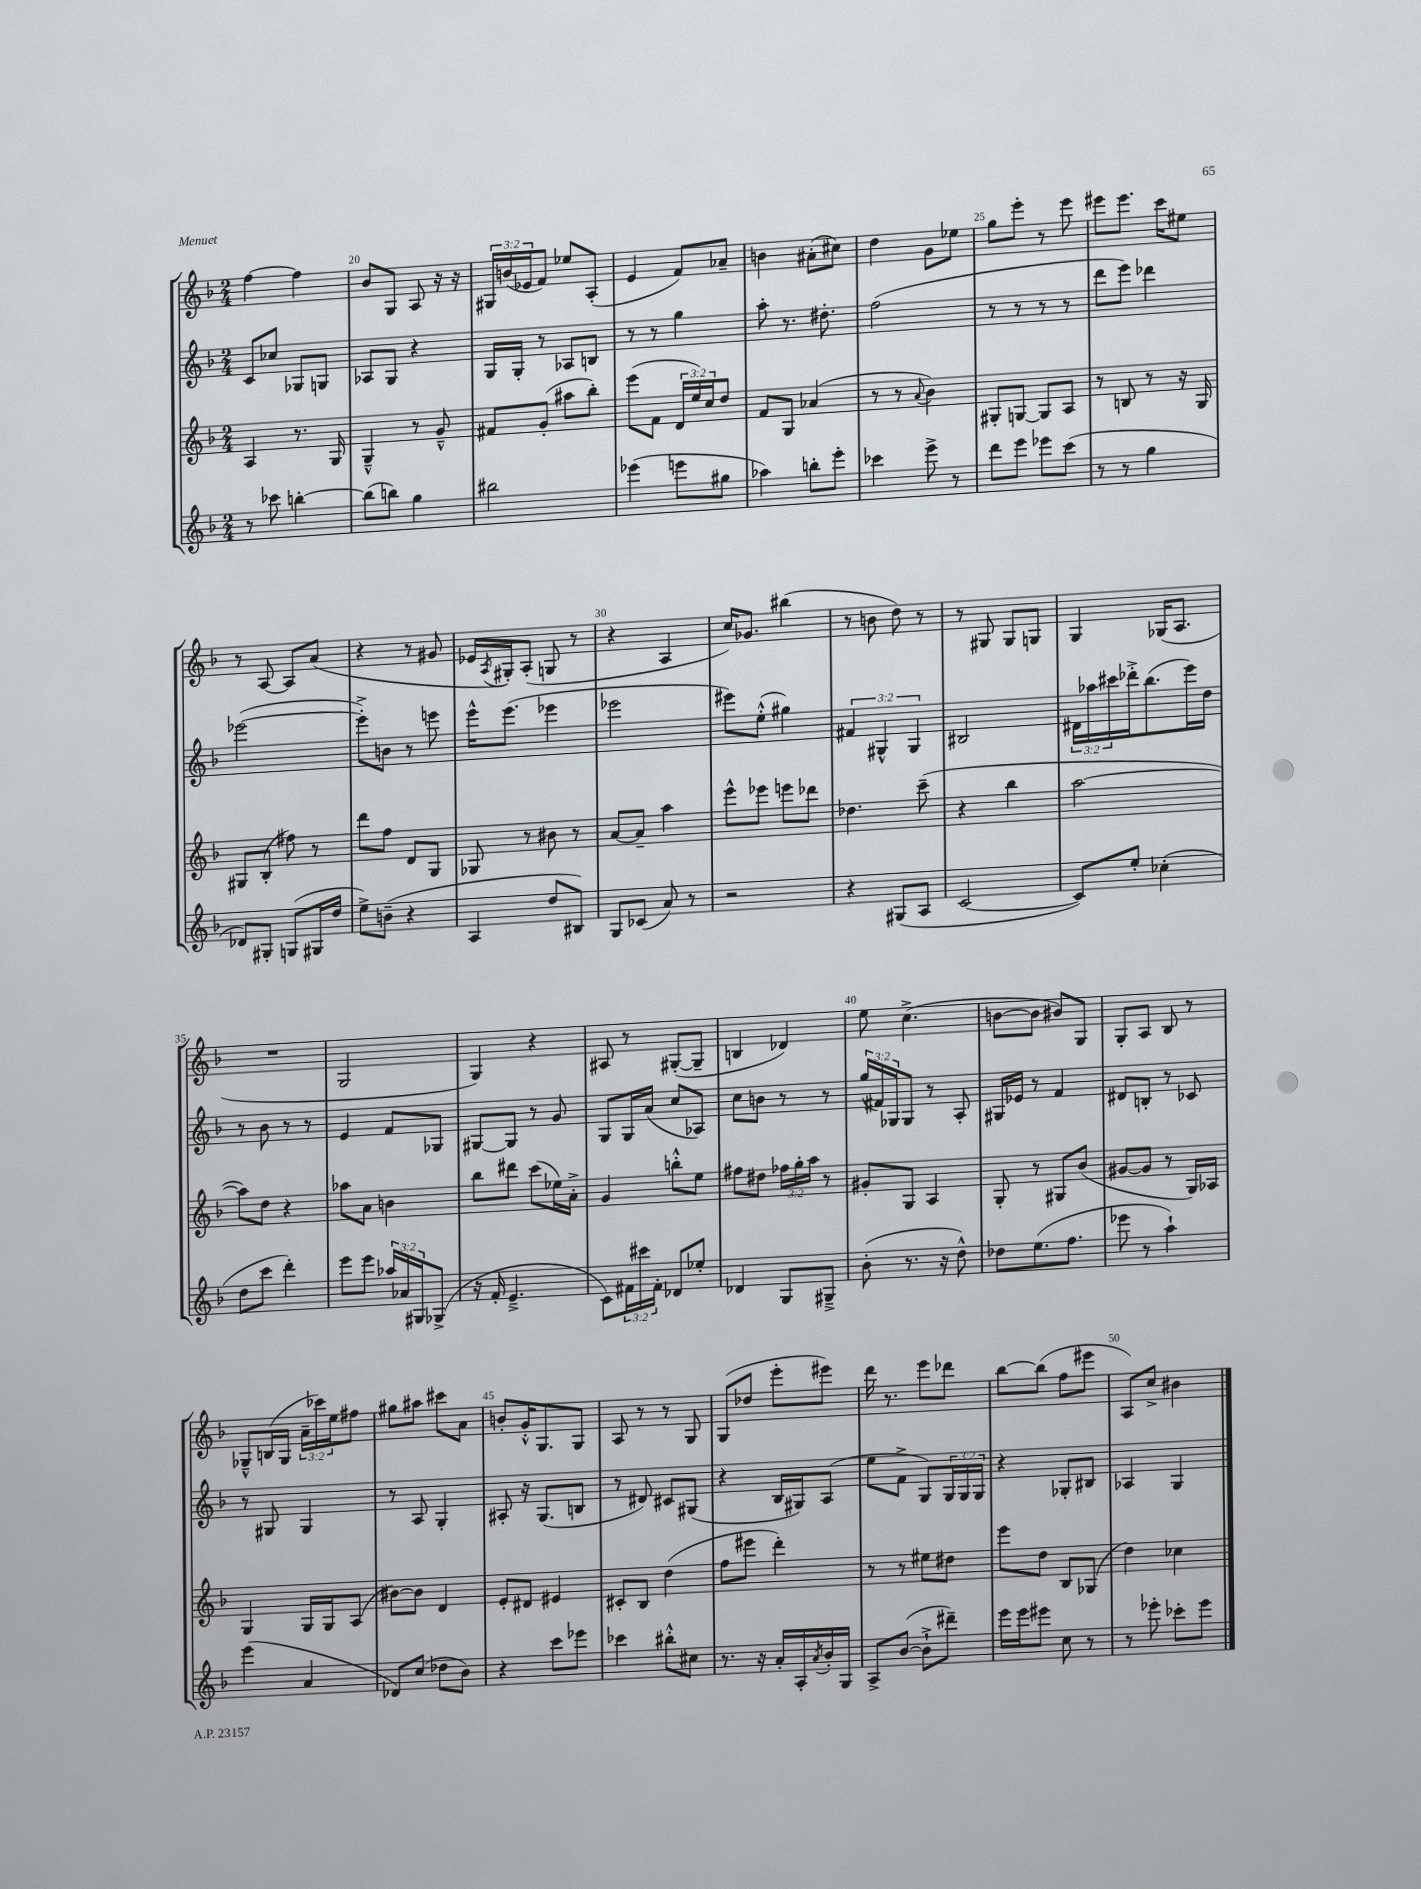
<<
\new StaffGroup <<
\new Staff = "s0" {
    \clef treble \key f \major \numericTimeSignature \time 2/4 \override Staff.TupletNumber.text = #tuplet-number::calc-fraction-text
    f''4~ f''4 |
    bes'8 g8 a8 r16 r16 |
    \tuplet 3/2 { gis16 b'16( ees'16 } f'8) ees''8 a8-.( |
    e'4 f'8) aes'8-- |
    b'4 ais'8-.( cis''8) |
    d''4 g'8 ees''8 |
    g''8 e'''8-. r8 e'''8 |
    eis'''8 eis'''8. c'''16 eis''8 |
    r8 a8~ a8 a'8( |
    r4 r8 gis'8 |
    ees'16 \acciaccatura { a8 } gis16-.) a8-.( g8 r8 |
    r4 a4 |
    c''16) ges'8. bis''4( |
    r8 b'8 d''8) r8 |
    r8 gis8 gis8 g8 |
    g4 ges16( a8. |
    R2 |
    g2 |
    g4) r4 |
    ais8 r8 gis8~-.( gis8-- |
    b4 des'4) |
    e''8 c''4.->( |
    b'8~ b'8 bis'8) g8 |
    g8-. a8 bes8 r8 |
    ges8---^ b16( ges16 \tuplet 3/2 { a'16-- ces'''16) e''16 } fis''8 |
    gis''8 ais''8 cis'''8 a'8 |
    b'8-. g'16-.-^ g8. g8 |
    a8 r8 r8 g8 |
    g8( des''8 e'''8-. eis'''8) |
    d'''16 r8. e'''8 des'''8 |
    bes''8~ bes''8( f''8 eis'''8 |
    a8) c''8-> bis'4 \bar "|." |
}
\new Staff = "s1" {
    \clef treble \key f \major \numericTimeSignature \time 2/4 \override Staff.TupletNumber.text = #tuplet-number::calc-fraction-text
    c'8 ces''8 ges8 g8 |
    aes8 g8 r4 |
    g16 g16-. r8 aes8 b8 |
    r8 r8 g''4 |
    a''8-. r8. dis''8.-. |
    f''2( |
    r8 r8 r8 r8 |
    d'''8 e'''8) des'''4 |
    ees'''2~( |
    ees'''8-.->) b'8 r8 e'''8 |
    e'''16-^ e'''8.( ees'''4 |
    ees'''2 |
    eis'''8) e''8-.-^( gis''4) |
    \tuplet 3/2 { fis'4 gis4-^ gis4 } |
    bis2 |
    \tuplet 3/2 { dis'16 aes''16 cis'''16 } des'''16-.-> bes''8.( e'''16) d''16 |
    r8 bes'8 r8 r8 |
    e'4 f'8 ges8 |
    gis8~ gis8 r8 g'8 |
    g8 g16 a'16( c''8 aes8) |
    c''8 b'8 r8 r8 |
    \tuplet 3/2 { g''16( fis'16) ges16 } ges8 r8 a8-. |
    gis16 ees'16 r8 f'4 |
    dis'8 b8-. r8 ces'8 |
    r8 gis8 gis4 |
    r8 a8 g4-. |
    ais8-. r16 g8.( b8 |
    r8 dis'8) cis'8 gis8( |
    r4 bes16 gis16) a8( |
    e''8 f'8-> g8) \tuplet 3/2 { g16 g16 g16 } |
    r4 ges8-. bis8 |
    aes4 g4 \bar "|." |
}
\new Staff = "s2" {
    \clef treble \key f \major \numericTimeSignature \time 2/4 \override Staff.TupletNumber.text = #tuplet-number::calc-fraction-text
    a4 r8. g16 |
    g4---^ r8 g'8---^ |
    fis'8 g'8-.( ais''8 bes''8-.) |
    e'''8( f'8 \tuplet 3/2 { d'16 e''16) c''16 } d''8 |
    f'8 g8 aes'4( |
    r8 r8 \appoggiatura { a'8 } bes'4) |
    gis8-. g8~ g8 a8 |
    r8 b8 r8 r16 g16 |
    gis8 bes8-.( fis''8) r8 |
    d'''8 f''8 d'8 g8 |
    ges8 r8 bis'8 r8 |
    a'8~ a'8-- a''4 |
    e'''8-^ ees'''8 e'''8 des'''8 |
    des''4. c'''8--( |
    r4 bes''4 |
    a''2~ |
    a''8) d''8 r4 |
    aes''8 a'8 b'4 |
    bes''8 dis'''8 c'''8( ees''16) a'16-.-> |
    g'4 b''8-.-^ e''8 |
    fis''8 dis''8 \tuplet 3/2 { fes''16 g''16-. a''16 } r8 |
    gis'8-. g8 a4 |
    g8-. r8 gis8 bes'8( |
    gis'8~ gis'8 r8 g16) aes16 |
    g4 g16 g16 a8( |
    bis'8~) bis'8 d'4 |
    e'8-. dis'8 eis'4 |
    cis'8-. bes8 d''4( |
    f''8 eis'''8 d'''4-.) |
    r8 r8 eis''8 dis''8 |
    e'''8 d''8 bes8 ges8( |
    d''4) ces''4 \bar "|." |
}
\new Staff = "s3" {
    \clef treble \key f \major \numericTimeSignature \time 2/4 \override Staff.TupletNumber.text = #tuplet-number::calc-fraction-text
    r8 ces'''8 b''4~-. |
    b''8( b''8) g''4 |
    bis''2 |
    ees'''4( e'''8 gis''8 |
    aes''4) b''8-. e'''8-. |
    ces'''4 e'''8-> r8 |
    d'''8 e'''8 ees'''8 c'''8( |
    r8 r8 g''4 |
    des'8) gis8-. g8( gis16 d''16 |
    e''8->) b'8--( r4 |
    a4 d''8 bis8) |
    g8 ces'8( a'8) r8 |
    r2 |
    r4 gis8( a8 |
    c'2~ |
    c'8) e''8-. ces''4-.( |
    d''8 c'''8 d'''4-.) |
    e'''8 e'''8 \tuplet 3/2 { aes''16 aes'16 gis16 } ges8->( |
    r16 f'16-. e'4.---> |
    c'8) \tuplet 3/2 { fis'16 cis'''16 fis'16-. } des'8 ees''8-. |
    des'4 g8 gis8---> |
    bes'8-.( r8. r16 d''8-^) |
    des''8 e''8.( f''8. |
    ees'''8 r8 a''4-!) |
    e'''4( a'4 |
    des'8) c''8( des''8 bes'8) |
    r4 c'''8 ees'''8 |
    ces'''4 bis''8-.-^ cis''8 |
    r8. r16 a'16-. a16-. \acciaccatura { a'8 } bes'16-. g16 |
    a8-> bes'8~( bes'8-!-> dis'''8--) |
    e'''16 e'''16 eis'''8 c''8 r8 |
    r8 ees'''8-. ces'''8-. ees'''8 \bar "|." |
}
>>
>>
\layout { \context { \Score currentBarNumber = #19 \override BarNumber.break-visibility = ##(#f #t #t) barNumberVisibility = #(every-nth-bar-number-visible 5) } }
